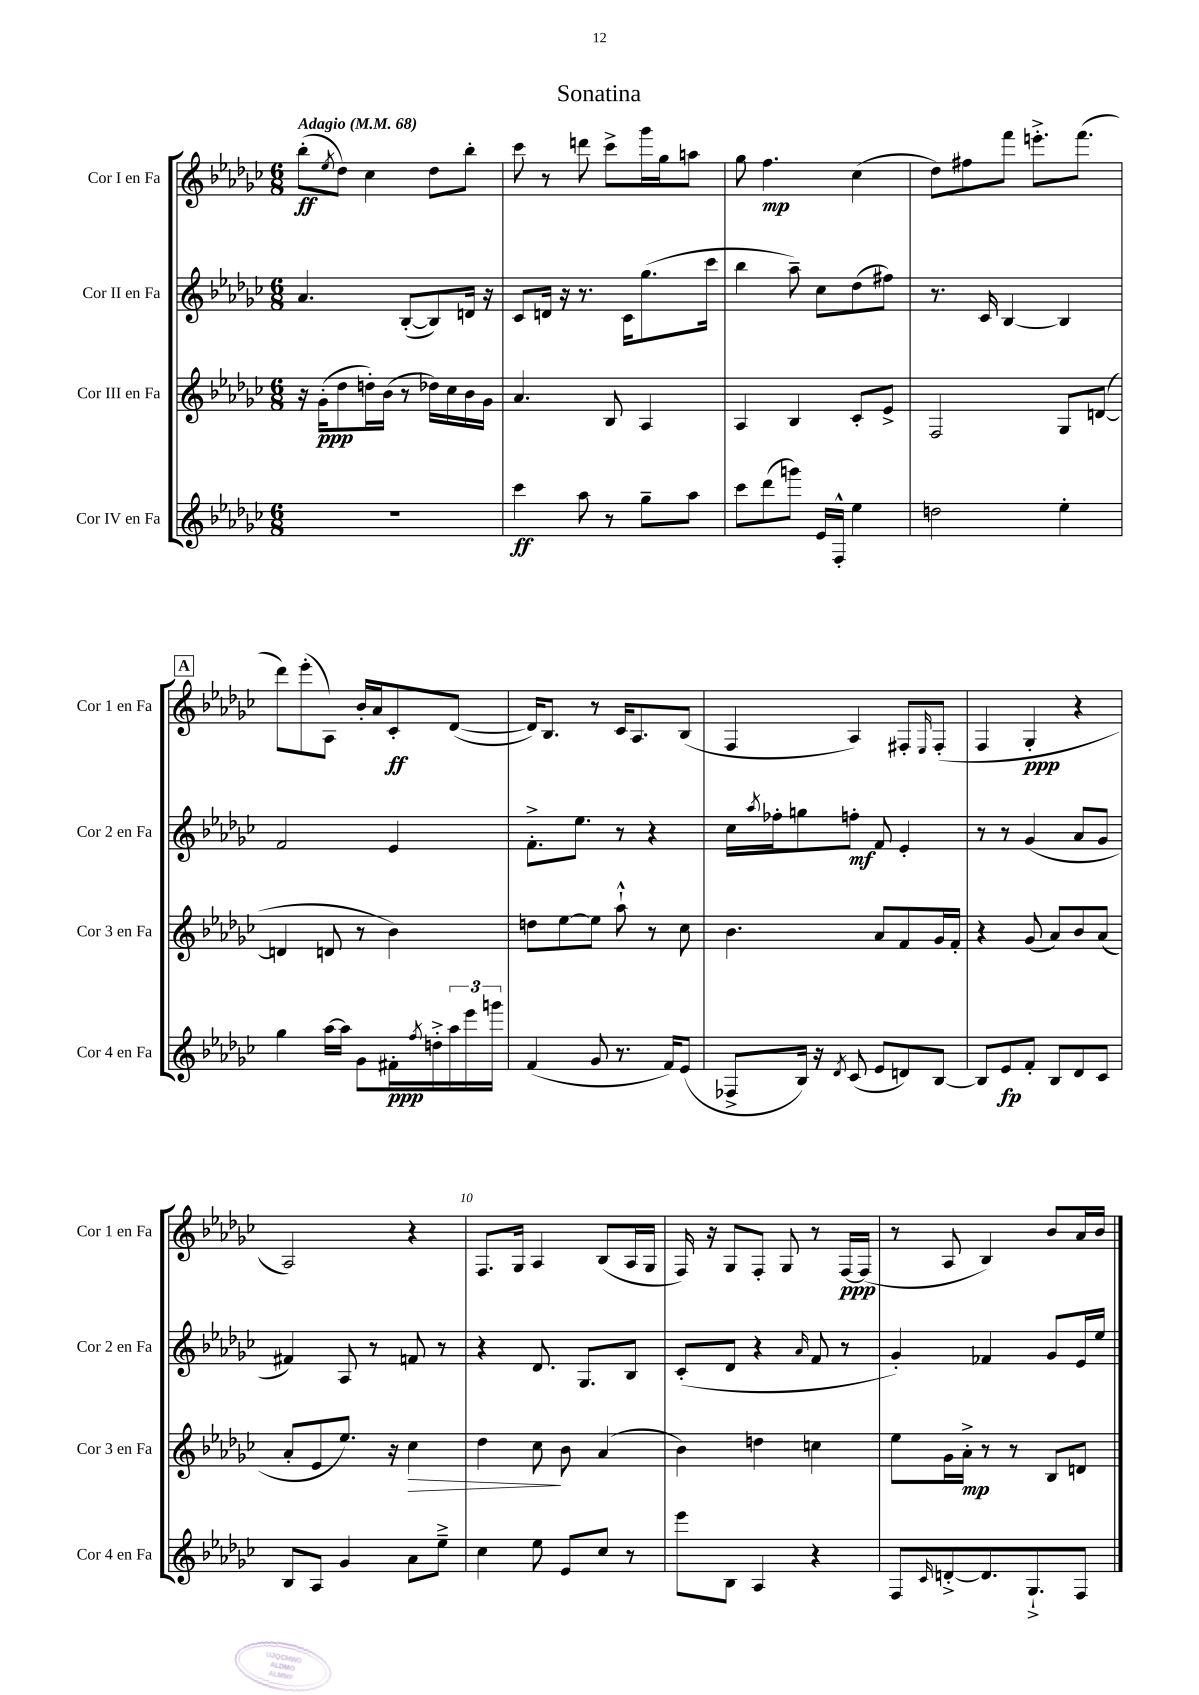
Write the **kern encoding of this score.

**kern	**dynam	**kern	**dynam	**kern	**dynam	**kern	**dynam
*part4	*part4	*part3	*part3	*part2	*part2	*part1	*part1
*staff4	*staff4	*staff3	*staff3	*staff2	*staff2	*staff1	*staff1
*I"Cor IV en Fa	*	*I"Cor III en Fa	*	*I"Cor II en Fa	*	*I"Cor I en Fa	*
*I'Cor 4 en Fa	*	*I'Cor 3 en Fa	*	*I'Cor 2 en Fa	*	*I'Cor 1 en Fa	*
*clefG2	*	*clefG2	*	*clefG2	*	*clefG2	*
*k[b-e-a-d-g-c-]	*	*k[b-e-a-d-g-c-]	*	*k[b-e-a-d-g-c-]	*	*k[b-e-a-d-g-c-]	*
*M6/8	*	*M6/8	*	*M6/8	*	*M6/8	*
*MM68	*	*MM68	*	*MM68	*	*MM68	*
=1	=1	=1	=1	=1	=1	=1	=1
!	!	!	!	!	!	!LO:TX:a:B:t=Adagio	!
2.r	.	16r	.	4.a-/	.	(8bb-'\L	ff
.	.	(16g-'\KL	ppp	.	.	.	.
.	.	.	.	.	.	8qee-/	.
.	.	8dd-\	.	.	.	8dd-\J)	.
.	.	16ddn'\L)	.	.	.	4cc-\	.
.	.	(16b-\JJ	.	.	.	.	.
.	.	8r	.	([8B-'/L	.	.	.
.	.	16dd-X\LL)	.	8B-/])	.	8dd-\L	.
.	.	16cc-\	.	.	.	.	.
.	.	16b-\	.	16dn/Jk	.	8bb-'\J	.
.	.	16g-\JJ	.	16r	.	.	.
=2	=2	=2	=2	=2	=2	=2	=2
4ccc-\	ff	4.a-/	.	8c-/L	.	8ccc-\	.
.	.	.	.	16dn/Jk	.	8r	.
.	.	.	.	16r	.	.	.
8aa-\	.	.	.	8.r	.	8dddn\	.
8r	.	8B-/	.	.	.	8ccc-^\L	.
.	.	.	.	16c-\KL	.	.	.
8gg-~\L	.	4A-/	.	(8.gg-\	.	16ggg-\L	.
.	.	.	.	.	.	16gg-\J	.
8aa-\J	.	.	.	.	.	8aan\J	.
.	.	.	.	16ccc-\Jk	.	.	.
=3	=3	=3	=3	=3	=3	=3	=3
8ccc-\L	.	4A-/	.	4bb-\	.	8gg-\	.
(8ddd-\	.	.	.	.	.	4.ff\	mp
8gggn\J)	.	4B-/	.	8aa-~\)	.	.	.
16e-/LL	.	.	.	8cc-\L	.	.	.
16F'^^/JJ	.	.	.	.	.	.	.
4ee-\	.	8c-'/L	.	(8dd-\	.	(4cc-\	.
.	.	8e-^/J	.	8ff#X\J)	.	.	.
=4	=4	=4	=4	=4	=4	=4	=4
2ddn\	.	2F/	.	8.r	.	8dd-\L)	.
.	.	.	.	.	.	8ff#X\	.
.	.	.	.	16c-/	.	.	.
.	.	.	.	[4B-/	.	8fff\J	.
.	.	.	.	.	.	8.eeen'^\L	.
4ee-'\	.	8G-/L	.	4B-/]	.	.	.
.	.	.	.	.	.	(8.fff\J	.
.	.	([8dn/J	.	.	.	.	.
!!LO:LB:g=z
!!LO:REH:place=s1:t=A
=5	=5	=5	=5	=5	=5	=5	=5
4gg-\	.	4dn/]	.	2f/	.	8ddd-\L)	.
.	.	.	.	.	.	(8eee-'\	.
[16aa-\LL	.	8dn/	.	.	.	8A-\J)	.
16aa-\JJ]	.	.	.	.	.	.	.
8g-\L	.	8r	.	.	.	16b-'/LL	.
.	.	.	.	.	.	16a-/J	.
16f#X'\L	ppp	4b-\)	.	4e-/	.	8c-'/	ff
8qff/	.	.	.	.	.	.	.
16ddn'^\	.	.	.	.	.	.	.
24aa-\	.	.	.	.	.	([8d-/J	.
24eee-\	.	.	.	.	.	.	.
24gggn\JJ	.	.	.	.	.	.	.
=6	=6	=6	=6	=6	=6	=6	=6
(4f/	.	8ddn\L	.	8.f'^\L	.	16d-/KL])	.
.	.	.	.	.	.	8.B-/J	.
.	.	[8ee-\	.	.	.	.	.
.	.	.	.	8.ee-\J	.	.	.
8g-/	.	8ee-\J]	.	.	.	8r	.
8.r	.	8aa-`^^\	.	8r	.	16c-/KL	.
.	.	.	.	.	.	8.A-/	.
.	.	8r	.	4r	.	.	.
16f/KL)	.	.	.	.	.	.	.
(8e-/J	.	8cc-\	.	.	.	(8B-/J	.
=7	=7	=7	=7	=7	=7	=7	=7
8F-X^/L	.	4.b-\	.	16cc-\LL	.	4F/	.
.	.	.	.	8qaa-/	.	.	.
.	.	.	.	16ff-X'\J	.	.	.
16B-/Jk)	.	.	.	8ggn\	.	.	.
16r	.	.	.	.	.	.	.
8qd-/	.	.	.	.	.	.	.
(8c-/	.	.	.	8ffn'\J	mf	4A-/)	.
8e-/L	.	8a-/L	.	8f/	.	.	.
8dn/)	.	8f/	.	4e-'/	.	8F#X'/L	.
.	.	.	.	.	.	16qqE-/	.
[8B-/J	.	16g-/L	.	.	.	(8F#'/J	.
.	.	16f'/JJ	.	.	.	.	.
=8	=8	=8	=8	=8	=8	=8	=8
8B-/L]	.	4r	.	8r	.	4F/	.
8e-/	fp	.	.	8r	.	.	.
8f'/J	.	(8g-/	.	(4g-/	.	4G-'/	ppp
8B-/L	.	8a-/L)	.	.	.	.	.
8d-/	.	8b-/	.	8a-/L	.	4r	.
8c-/J	.	(8a-/J	.	8g-/J	.	.	.
!!LO:LB:g=z
=9	=9	=9	=9	=9	=9	=9	=9
8B-/L	.	8a-'/L	.	4f#X/)	.	2A-/)	.
8A-/J	.	8e-/	.	.	.	.	.
4g-/	.	8.ee-/J)	.	8A-/	.	.	.
.	.	.	.	8r	.	.	.
.	.	16r	.	.	.	.	.
!	!	!	!LO:HP:b	!	!	!	!
8a-\L	.	4cc-\	>	8fn/	.	4r	.
8ee-~^\J	.	.	.	8r	.	.	.
=10	=10	=10	=10	=10	=10	=10	=10
4cc-\	.	4dd-\	.	4r	.	8.F/L	.
.	.	.	.	.	.	16G-/Jk	.
8ee-\	.	8cc-\	.	8.d-/	.	4A-/	.
8e-/L	.	8b-\	]	.	.	.	.
.	.	.	.	8.G-/L	.	.	.
8cc-/J	.	(4a-/	.	.	.	(8B-/L	.
8r	.	.	.	8B-/J	.	16A-/L	.
.	.	.	.	.	.	16G-/JJ	.
=11	=11	=11	=11	=11	=11	=11	=11
8eee-\L	.	4b-\)	.	(8c-'/L	.	16F/)	.
.	.	.	.	.	.	16r	.
8B-\J	.	.	.	8d-/J	.	8G-/L	.
4A-/	.	4ddn\	.	4r	.	8F'/J	.
.	.	.	.	.	.	8G-/	.
.	.	.	.	16qqa-/	.	.	.
4r	.	4ccn\	.	8f/	.	8r	.
.	.	.	.	8r	.	[16F/LL	ppp
.	.	.	.	.	.	(16F/JJ]	.
=12	=12	=12	=12	=12	=12	=12	=12
8F/L	.	8ee-\L	.	4g-'/)	.	8r	.
16qqc-/	.	.	.	.	.	.	.
[8dn'^/	.	16g-\L	.	.	.	8A-/	.
.	.	16a-'^\JJ	mp	.	.	.	.
8.d/]	.	8r	.	4f-X/	.	4B-/)	.
.	.	8r	.	.	.	.	.
8.G-`^/	.	.	.	.	.	.	.
.	.	8B-/L	.	8g-/L	.	8b-/L	.
8F/J	.	8dn/J	.	16e-/L	.	16a-/L	.
.	.	.	.	16ee-/JJ	.	16b-/JJ	.
==	==	==	==	==	==	==	==
*-	*-	*-	*-	*-	*-	*-	*-
